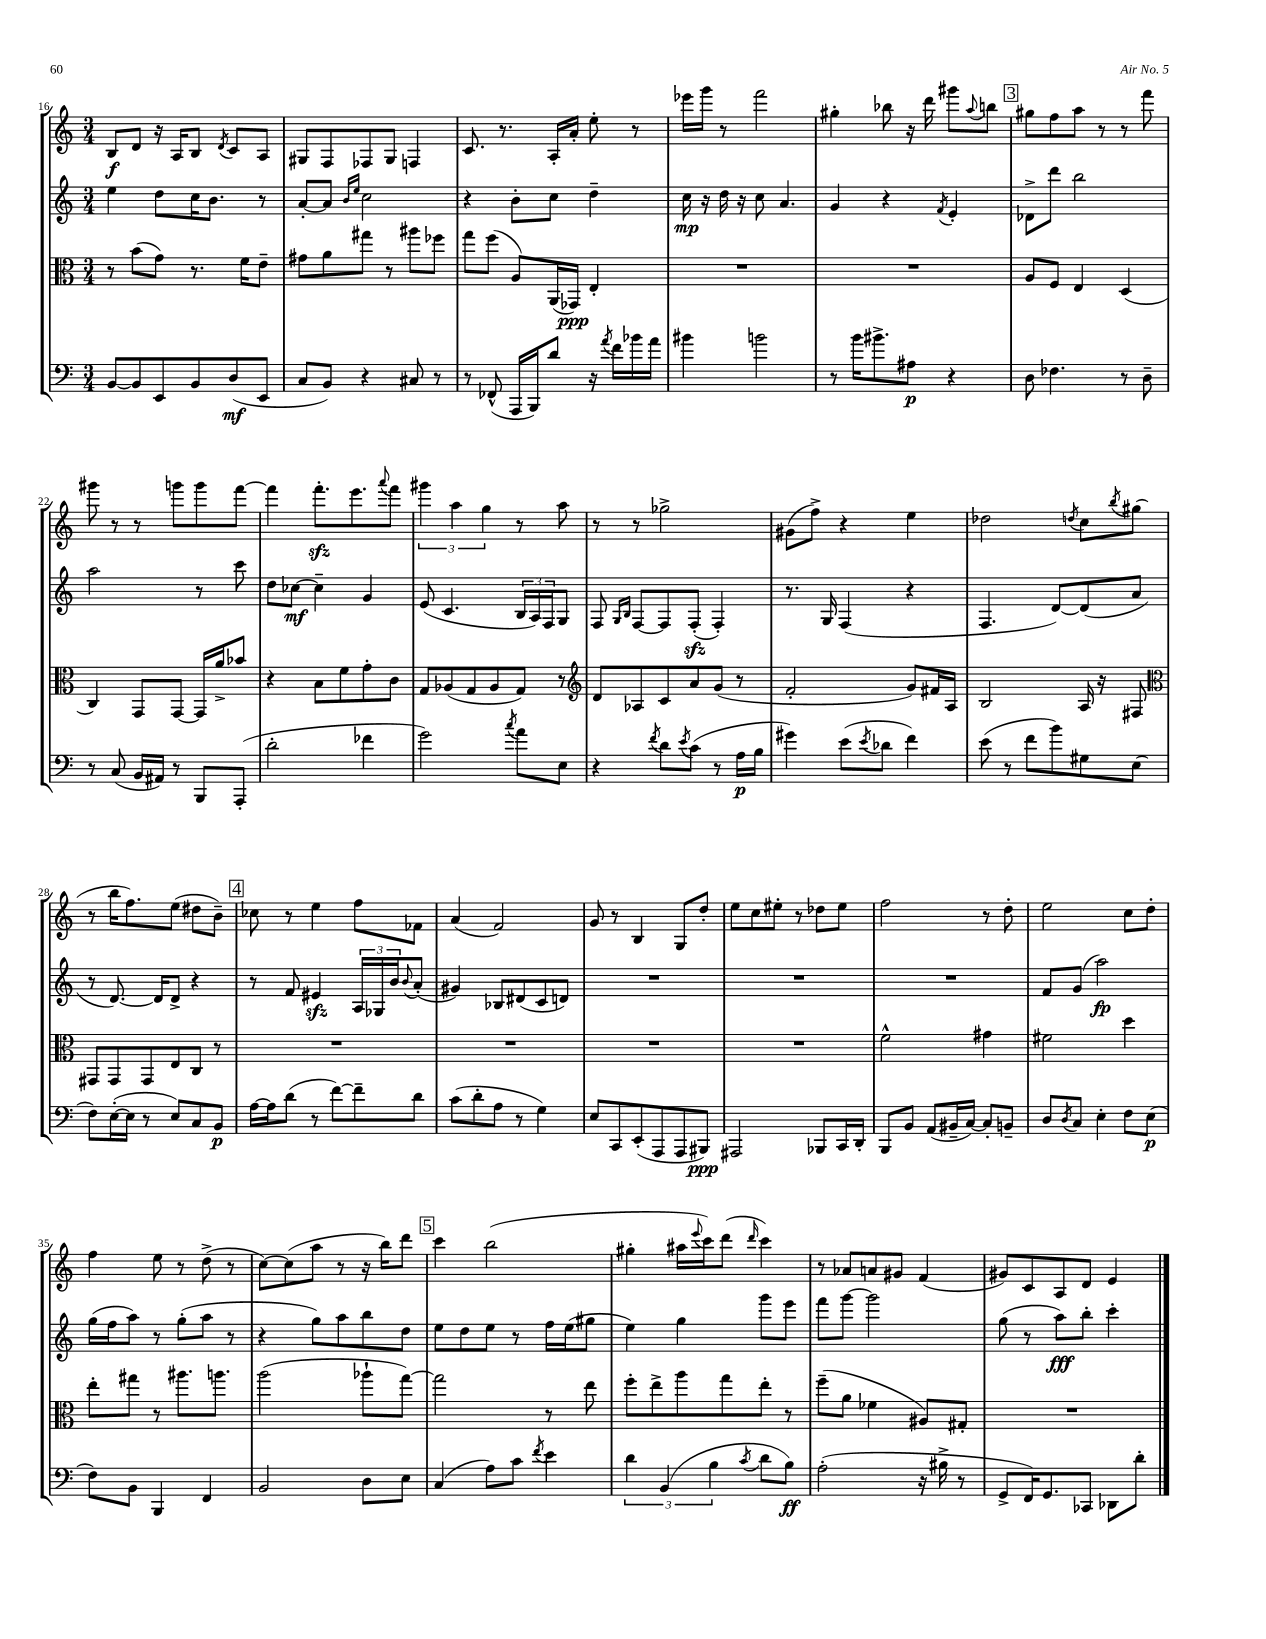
<<
\new StaffGroup <<
\new Staff = "s0" {
    \clef treble \key c \major \numericTimeSignature \time 3/4
    b8\f d'8 r16 a16 b8 \acciaccatura { d'8 } c'8 a8 |
    gis8 f8 fes8 gis8 f4 |
    c'8. r8. a16-. a'16-. e''8-. r8 |
    ees'''16 g'''16 r8 f'''2 |
    gis''4-. bes''8 r16 d'''16 gis'''8 \appoggiatura { a''8 } b''8 |
    \mark \markup { \box "3" } gis''8 f''8 a''8 r8 r8 f'''8 |
    gis'''8 r8 r8 g'''8 g'''8 f'''8~ |
    f'''4 f'''8.-.\sfz e'''8. \appoggiatura { a'''8 } f'''8 |
    \tuplet 3/2 { gis'''4 a''4 g''4 } r8 a''8 |
    r8 r8 ges''2-> |
    gis'8( f''8->) r4 e''4 |
    des''2 \acciaccatura { d''8 } c''8 \acciaccatura { b''8 } gis''8( |
    r8 b''16 f''8.) e''8( dis''8 b'8--) |
    \mark \markup { \box "4" } ces''8 r8 e''4 f''8 fes'8 |
    a'4( f'2) |
    g'8 r8 b4 g8 d''8-. |
    e''8 c''8 eis''8-. r8 des''8 eis''8 |
    f''2 r8 d''8-. |
    e''2 c''8 d''8-. |
    f''4 e''8 r8 d''8->( r8 |
    c''8~) c''8( a''8 r8 r16 b''16) d'''8 |
    \mark \markup { \box "5" } c'''4 b''2( |
    gis''4-. ais''16 \appoggiatura { e'''8 } c'''16) d'''8( \grace { d'''16 } c'''4) |
    r8 aes'8 a'8 gis'8 f'4( |
    gis'8) c'8 a8 d'8 e'4 \bar "|." |
}
\new Staff = "s1" {
    \clef treble \key c \major \numericTimeSignature \time 3/4
    e''4 d''8 c''16 b'8. r8 |
    a'8~-. a'8 \grace { b'16 e''16 } c''2 |
    r4 b'8-. c''8 d''4-- |
    c''16\mp r16 d''16 r16 c''8 a'4. |
    g'4 r4 \acciaccatura { f'8 } e'4-. |
    \mark \markup { \box "3" } des'8-> d'''8 b''2 |
    a''2 r8 c'''8 |
    d''8 ces''8~\mf ces''4-- g'4 |
    e'8( c'4. \tuplet 3/2 { b16 a16) f16 } g8 |
    f8 \grace { g16 b16 } f8~ f8 f8-.\sfz( f4-.) |
    r8. g16 f4( r4 |
    f4. d'8~) d'8( a'8 |
    r8 d'8.~) d'16 d'8-> r4 |
    \mark \markup { \box "4" } r8 f'8 eis'4\sfz \tuplet 3/2 { a16 ges16 b'16 } \appoggiatura { b'8 } a'8-.( |
    gis'4) bes8 dis'8( c'8 d'8) |
    R2. |
    R2. |
    R2. |
    f'8 g'8( a''2\fp) |
    g''16( f''16 a''8) r8 g''8-.( a''8 r8 |
    r4 g''8) a''8 b''8 d''8 |
    \mark \markup { \box "5" } e''8 d''8 e''8 r8 f''16 e''16( gis''8 |
    e''4) g''4 g'''8 e'''8 |
    f'''8 g'''8~ g'''2 |
    g''8( r8 a''8\fff) b''8-. c'''4-. \bar "|." |
}
\new Staff = "s2" {
    \clef alto \key c \major \numericTimeSignature \time 3/4
    r8 b'8( g'8) r8. f'16 e'8-- |
    gis'8 a'8 gis''8 r8 ais''8 fes''8 |
    g''8 f''8( a8) a,16( ges,16\ppp) e4-. |
    R2. |
    R2. |
    \mark \markup { \box "3" } a8 f8 e4 d4( |
    c4) g,8 g,8~ g,16 a'16-> bes'8 |
    r4 b8 f'8 g'8-. c'8 |
    g8 aes8( g8 aes8 g8) r8 |
    \clef treble d'8 aes8 c'8 a'8 g'8( r8 |
    f'2-. g'8) fis'16 a16 |
    b2 a16 r16 fis8 |
    \clef alto gis,8 gis,8 gis,8 e8 c8 r8 |
    \mark \markup { \box "4" } R2. |
    R2. |
    R2. |
    R2. |
    f'2-^ gis'4 |
    fis'2 d''4 |
    e''8-. gis''8 r8 ais''8. a''8. |
    a''2( aes''8-! g''8~) |
    \mark \markup { \box "5" } g''2 r8 e''8 |
    f''8-. e''8-> a''8 g''8 e''8-. r8 |
    f''8--( a'8 fes'4 ais8) gis8-. |
    R2. \bar "|." |
}
\new Staff = "s3" {
    \clef bass \key c \major \numericTimeSignature \time 3/4
    b,8~ b,8 e,8 b,8 d8\mf( e,8 |
    c8 b,8) r4 cis8 r8 |
    r8 fes,8-^( a,,16 b,,16) d'8 r16 \acciaccatura { a'8 } f'16 bes'16 a'16 |
    bis'4 b'2 |
    r8 b'16 bis'8.-> ais8\p r4 |
    \mark \markup { \box "3" } d8 fes4. r8 d8-- |
    r8 c8( b,16 ais,16) r8 b,,8 a,,8-.( |
    d'2-. fes'4 |
    g'2) \acciaccatura { c''8 } a'8 e8 |
    r4 \acciaccatura { f'8 } d'8 \acciaccatura { e'8 } c'8( r8 a16\p b16 |
    gis'4) e'8( \acciaccatura { e'8 } des'8 f'4) |
    e'8( r8 f'8 b'8) gis8 e8( |
    f8) e16~-.( e16 r8 e8) c8 b,8\p |
    \mark \markup { \box "4" } a16~ a16 d'8( r8 f'8~) f'8-- d'8 |
    c'8( d'8-. a8 r8 g4) |
    e8 c,8 e,8-.( a,,8 a,,8 bis,,8\ppp) |
    ais,,2 bes,,8 c,16 d,16-. |
    b,,8 b,8 a,8( bis,16-- c16~) c8-. b,8-- |
    d8 \acciaccatura { d8 } c8 e4-. f8 e8\p( |
    f8) b,8 b,,4 f,4 |
    b,2 d8 e8 |
    \mark \markup { \box "5" } c4( a8) c'8 \acciaccatura { f'8 } e'4 |
    \tuplet 3/2 { d'4 b,4( b4 } \acciaccatura { c'8 } d'8 b8\ff) |
    a2-.( r16 bis16-> r8 |
    g,8-> f,16) g,8. ces,8 des,8 d'8-. \bar "|." |
}
>>
>>
\layout { \context { \Score currentBarNumber = #16 } }
